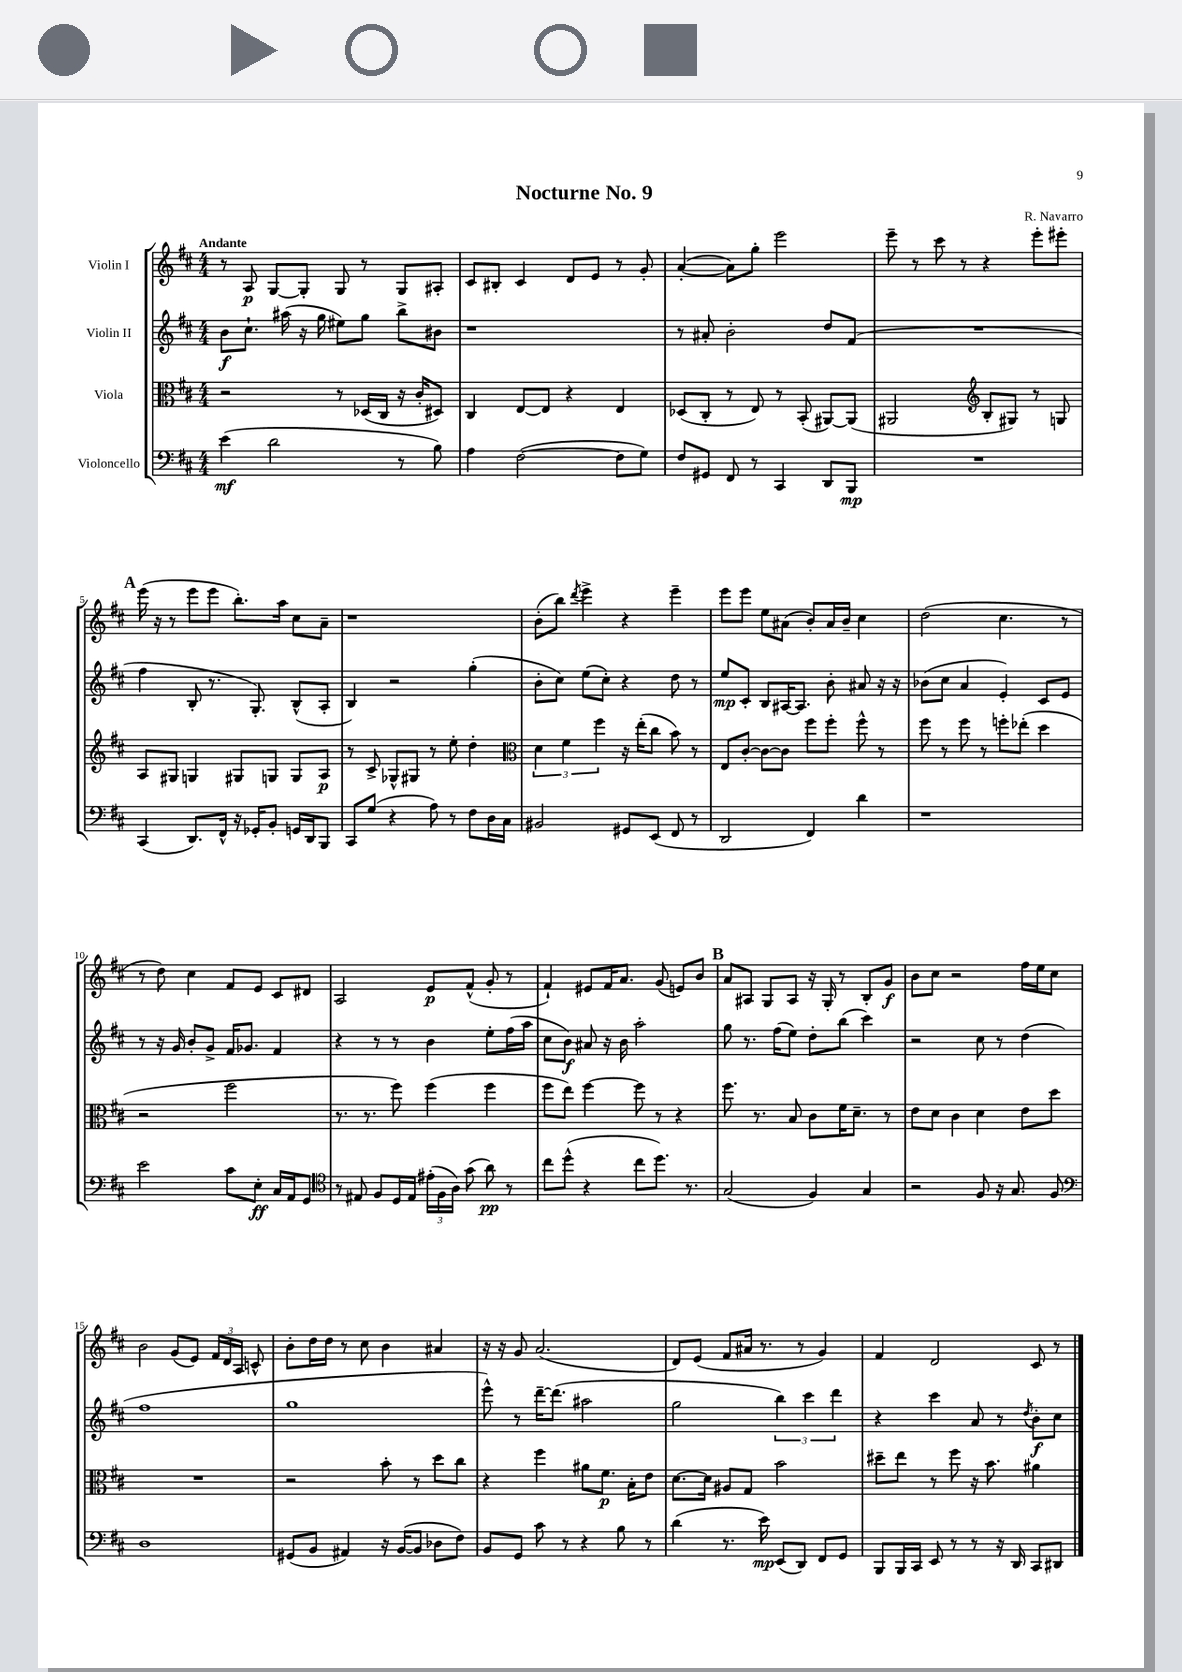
\header { title = "Nocturne No. 9" composer = "R. Navarro" }
<<
\new StaffGroup <<
\new Staff = "s0" \with { instrumentName = "Violin I" } {
    \clef treble \key d \major \numericTimeSignature \time 4/4 \tempo "Andante"
    \autoBeamOff r8 a8\p g8[~ g8]-. g8 r8 g8[ ais8]-. |
    cis'8[ bis8]-. cis'4 d'8[ e'8] r8 g'8-. |
    a'4~-.( a'8[) g''8]-. e'''2 |
    e'''8-- r8 cis'''8 r8 r4 e'''8[-. eis'''8]-. |
    \mark \markup { \bold "A" } e'''16( r16 r8 e'''8[ e'''8] b''8.[-.) a''16] cis''8[ a'8]-- |
    r1 |
    b'8[-.( b''8]) \acciaccatura { d'''8 } e'''4-> r4 e'''4-- |
    e'''8[ e'''8] e''8[ ais'8]( b'8[-.) ais'16 b'16]-- cis''4 |
    d''2( cis''4. r8 |
    r8 d''8) cis''4 fis'8[ e'8] cis'8[ dis'8] |
    a2 e'8[\p fis'8]-^( g'8-. r8 |
    fis'4-!) eis'8[ fis'16 a'8.] g'8( e'8[) b'8] |
    \mark \markup { \bold "B" } a'8[ ais8] g8[ ais8] r16 g16-. r8 b8[-. g'8]\f |
    b'8[ cis''8] r2 fis''16[ e''16 cis''8] |
    b'2 g'8[( e'8]) \tuplet 3/2 { fis'16[ d'16 a16] } c'8-^ |
    b'8[-. d''16 d''16] r8 cis''8 b'4 ais'4 |
    r16 r16 g'8 a'2.( |
    d'8[) e'8]( fis'8[ ais'16] r8. r8 g'4) |
    fis'4 d'2 cis'8 r8 \bar "|." |
}
\new Staff = "s1" \with { instrumentName = "Violin II" } {
    \clef treble \key d \major \numericTimeSignature \time 4/4
    \autoBeamOff b'8[\f cis''8.]-! ais''16( r16 g''16 eis''8[) g''8] b''8[-> bis'8] |
    r1 |
    r8 ais'8-. b'2-. d''8[ fis'8]( |
    R1 |
    \mark \markup { \bold "A" } fis''4 b8-. r8. g8.-.) b8[-^( a8]-. |
    b4) r2 g''4-.( |
    b'8[-. cis''8]) e''8[( cis''8]-.) r4 d''8 r8 |
    e''8[\mp cis'8]-. b8[ ais16~ ais8.] b'8-. ais'8 r16 r16 |
    bes'8[( cis''8] a'4 e'4-.) cis'8[ e'8] |
    r8 r16 g'16 b'8[-. g'8]-> fis'16[ ges'8.] fis'4 |
    r4 r8 r8 b'4 e''8[-. fis''16( a''16] |
    cis''8[ b'8]\f) ais'8 r16 b'16 a''2-. |
    \mark \markup { \bold "B" } g''8 r8. fis''16[( e''8]) d''8[-. b''8]( cis'''4) |
    r2 cis''8 r8 d''4( |
    fis''1 |
    g''1 |
    e'''8-^) r8 d'''16[~-- d'''8.]( ais''2 |
    g''2 \tuplet 3/2 { b''4) cis'''4 d'''4 } |
    r4 cis'''4 a'8 r8 \acciaccatura { d''8 } b'8[-.\f cis''8] \bar "|." |
}
\new Staff = "s2" \with { instrumentName = "Viola" } {
    \clef alto \key d \major \numericTimeSignature \time 4/4
    \autoBeamOff r2 r8 des16[( cis16] r16 cis'16[-. dis8]) |
    cis4 e8[~ e8] r4 e4 |
    des8[( cis8]-. r8 e8) r8 b,8-.( ais,8[~) ais,8]( |
    ais,2 \clef treble b8[-. gis8]) r8 g8 |
    \mark \markup { \bold "A" } a8[ gis8] g4 gis8[ g8] g8[ a8]\p |
    r8 cis'8-> ges8[-^ gis8] r8 e''8-. d''4-. |
    \clef alto \tuplet 3/2 { d'4 fis'4 fis''4 } r16 e''16[-.( cis''8] b'8) r8 |
    e8[ cis'8]~-. cis'8[~ cis'8] fis''8[ fis''8]-. fis''8-^ r8 |
    fis''8 r8 fis''8 r8 f''8[-. ees''8]-.( d''4 |
    r2 fis''2 |
    r8. r8. fis''8) fis''4( fis''4 |
    fis''8[ e''8]) fis''4~ fis''8 r8 r4 |
    \mark \markup { \bold "B" } fis''8. r8. b8 cis'8[ fis'16 d'8.]-- r8 |
    e'8[ d'8] cis'4 d'4 e'8[ d''8] |
    R1 |
    r2 b'8-. r8 d''8[ cis''8] |
    r4 fis''4 ais'8[ fis'8.]\p b16[-. e'8] |
    d'8.[~ d'16] ais8[ g8] b'2 |
    dis''8[-- e''8] r8 fis''8 r16 b'8. ais'4 \bar "|." |
}
\new Staff = "s3" \with { instrumentName = "Violoncello" } {
    \clef bass \key d \major \numericTimeSignature \time 4/4
    \autoBeamOff e'4\mf( d'2 r8 b8) |
    a4 fis2~( fis8[ g8]) |
    fis8[ gis,8] fis,8 r8 cis,4 d,8[ b,,8]\mp |
    R1 |
    \mark \markup { \bold "A" } cis,4( d,8.[) fis,16]-^ r16 ges,16[-. b,8]-. g,16[ d,16 b,,8] |
    cis,8[ g8]( r4 a8) r8 fis8[ d16 cis16] |
    bis,2 gis,8[ e,8]( fis,8 r8 |
    d,2 fis,4) d'4 |
    r1 |
    e'2 cis'8[ e8]-.\ff cis16[ a,16 g,8] |
    \clef tenor r8 eis8 fis8[ d16 eis16] \tuplet 3/2 { eis'16[-.( fis16 a16]) } g'8( a'8\pp) r8 |
    cis''8[ d''8]-^( r4 cis''8[ d''8.]) r8. |
    \mark \markup { \bold "B" } g2( fis4) g4 |
    r2 fis8 r16 g8. fis8 |
    \clef bass d1 |
    gis,8[( b,8] ais,4) r16 b,16[~( b,8] des8[ fis8]) |
    b,8[ g,8] cis'8 r8 r4 b8 r8 |
    d'4( r8. e'16\mp) e,8[( d,8]) fis,8[ g,8] |
    b,,8[ b,,16 cis,16] e,8 r8 r8 r16 d,16 cis,8[ dis,8] \bar "|." |
}
>>
>>
